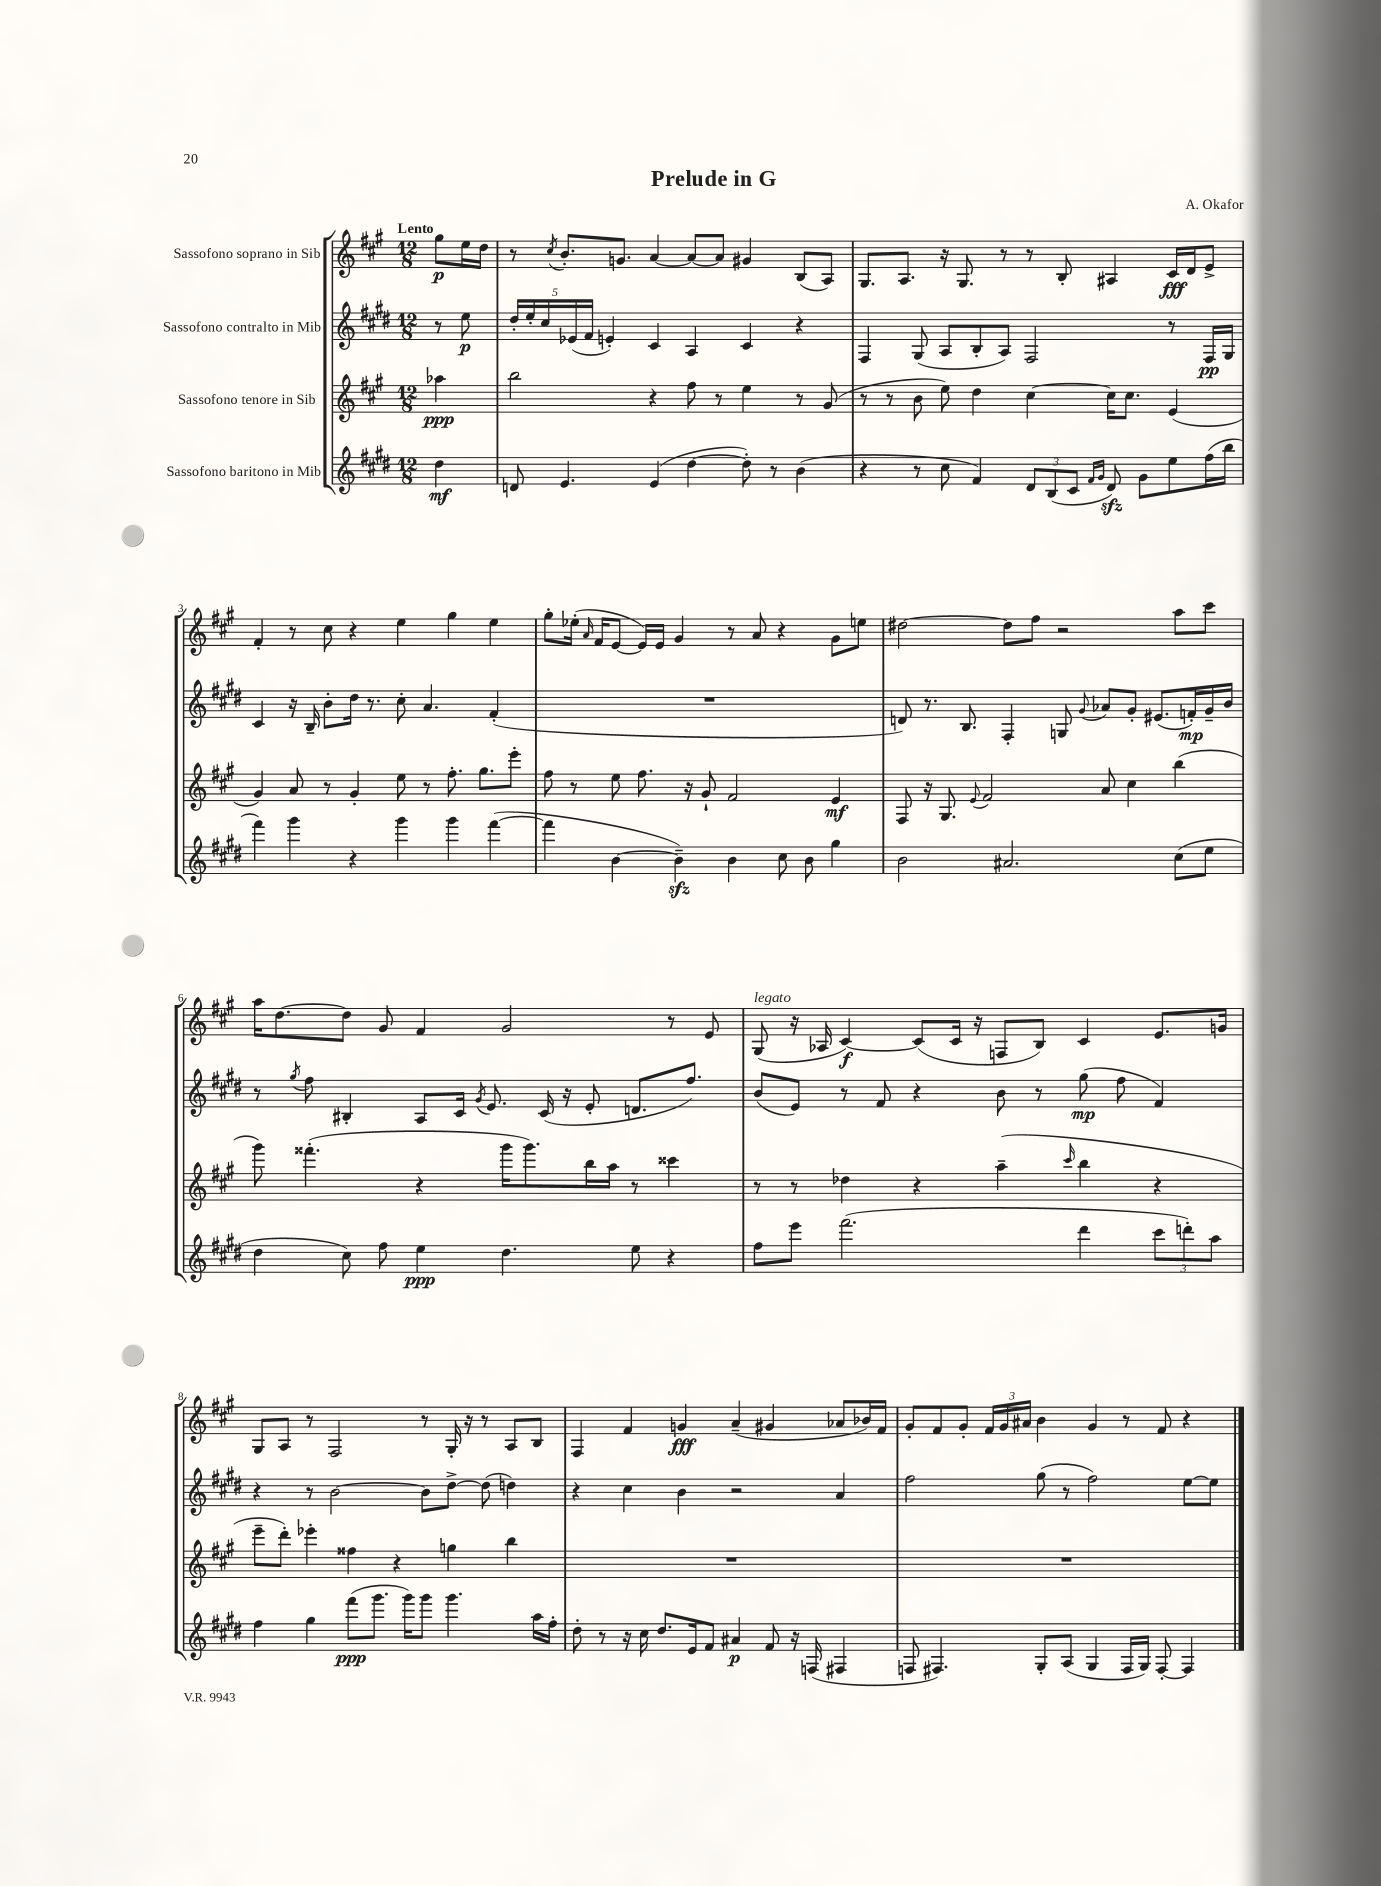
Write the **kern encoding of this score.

**kern	**kern	**kern	**kern
*staff4	*staff3	*staff2	*staff1
*clefG2	*clefG2	*clefG2	*clefG2
*k[f#c#g#d#]	*k[f#c#g#]	*k[f#c#g#d#]	*k[f#c#g#]
*M12/8	*M12/8	*M12/8	*M12/8
4dd#	4aa-	8r	8gg#
.	.	8ee	16ee
.	.	.	16dd
=	=	=	=
8d	2bb	20dd#'	8r
.	.	20ee'	.
.	.	20cc#	.
.	.	.	8qcc#
4.e	.	.	8.b'
.	.	(20e-	.
.	.	20f#	.
.	.	4e')	.
.	.	.	8.g
(4e	4r	4c#	[4a
[4dd#	8ff#	4A	8a_
.	8r	.	8a]
8dd#'])	4ee	4c#	4g#
8r	.	.	.
(4b	8r	4r	(8B
.	(8g#	.	8A)
=	=	=	=
4r	8r	4F#	8.G#
.	8r	.	.
.	.	.	8.A
8r	8b	(8G#	.
8cc#	8ee)	8A	16r
.	.	.	8.G#
4f#)	4dd	8B'	.
.	.	8A)	8r
12d#	[4cc#	2F#	8r
(12B	.	.	.
.	.	.	8B'
12c#	.	.	.
16qqf#	.	.	.
16qqg#	.	.	.
8d#)	16cc#]	.	4A#
.	8.cc#	.	.
8g#	.	.	.
8ee	(4e	8r	16c#
.	.	.	16d
(16ff#	.	16F#	8e^
16bb	.	16G#	.
=	=	=	=
4fff#)	4g#)	4c#	4f#'
4ggg#	8a	16r	8r
.	.	16B~	.
.	8r	8b'	8cc#
4r	4g#'	16dd#	4r
.	.	8.r	.
4ggg#	8ee	8cc#'	4ee
.	8r	4.a	.
4ggg#	8.ff#'	.	4gg#
.	8.gg#	.	.
([4fff#	.	(4f#'	4ee
.	8eee'	.	.
=	=	=	=
4fff#]	8ff#	1.r	8gg#'
.	8r	.	(16ee-'
.	.	.	16qqa
.	.	.	16f#
[4b	8ee	.	[8e
.	8.ff#	.	16e])
.	.	.	16e
4b~])	.	.	4g#
.	16r	.	.
.	8g#`	.	.
4b	2f#	.	8r
.	.	.	8a
8cc#	.	.	4r
8b	.	.	.
4gg#	4e	.	8g#
.	.	.	8ee
=	=	=	=
2b	8F#	8d)	[2dd#
.	16r	8.r	.
.	8.G#	.	.
.	.	8.B	.
.	8qqe	.	.
.	2f#	.	.
2.a#	.	4F#'	8dd#]
.	.	.	8ff#
.	.	8G	2r
.	.	8qqg#	.
.	8a	8a-	.
.	4cc#	8g#'	.
.	.	(8.e#	.
(8cc#	(4bb	.	8aa
.	.	16f')	.
8ee	.	16g#~	8ccc#
.	.	16b	.
=	=	=	=
4dd#	8ggg#)	8r	16aa
.	.	.	[8.dd
.	.	8qgg#	.
.	(4.fff##'	8ff#	.
8cc#)	.	4B#'	8dd]
8ff#	.	.	8g#
4ee	4r	8A	4f#
.	.	16c#	.
.	.	8qg#	.
.	.	8.e	.
4.dd#	16ggg#	.	2g#
.	8.ggg#)	.	.
.	.	(16c#	.
.	.	16r	.
.	16bb	8e'	.
.	16aa	.	.
8ee	8r	8.d	.
4r	4ccc##	.	8r
.	.	8.ff#)	.
.	.	.	8e
=	=	=	=
8ff#	8r	(8b	(8G#
8eee	8r	8e)	16r
.	.	.	16A-
(2.fff#	4dd-	8r	[4c#)
.	.	8f#	.
.	4r	4r	(8c#]
.	.	.	16c#
.	.	.	16r
.	(4aa~	8b	8F
.	.	8r	8B)
.	16qqccc#	.	.
4ddd#	4bb	(8gg#	4c#
.	.	8ff#	.
12ccc#	4r	4f#)	8.e
12ddd')	.	.	.
12aa	.	.	.
.	.	.	16g
=	=	=	=
4ff#	8eee~	4r	8G#
.	8ddd')	.	8A
4gg#	4eee-'	8r	8r
.	.	[2b	2F#
(8fff#	4ff##	.	.
8.ggg#	.	.	.
.	4r	.	.
16ggg#)	.	.	.
8ggg#	.	8b]	8r
4.ggg#	4gg	[8dd#^	16G#'
.	.	.	16r
.	.	(8dd#]	8r
.	4bb	4dd)	8A
16aa	.	.	8B
16ff#'	.	.	.
=	=	=	=
8dd#'	1.r	4r	4F#
8r	.	.	.
16r	.	4cc#	4f#
16cc#	.	.	.
8.dd#	.	.	.
.	.	4b	4g
16e	.	.	.
8f#	.	.	.
4a#	.	2r	(4a~
8f#	.	.	4g#
16r	.	.	.
(16F	.	.	.
4F#	.	4a	8a-
.	.	.	16b-)
.	.	.	16f#
=	=	=	=
8F	1.r	2ff#	8g#'
4.F#)	.	.	8f#
.	.	.	8g#'
.	.	.	24f#
.	.	.	24g#
.	.	.	24a#
8G#'	.	(8gg#	4b
(8A	.	8r	.
4G#	.	2ff#)	4g#
16F#	.	.	8r
16G#)	.	.	.
[8F#'	.	.	8f#
4F#]	.	[8ee	4r
.	.	8ee]	.
==	==	==	==
*-	*-	*-	*-
